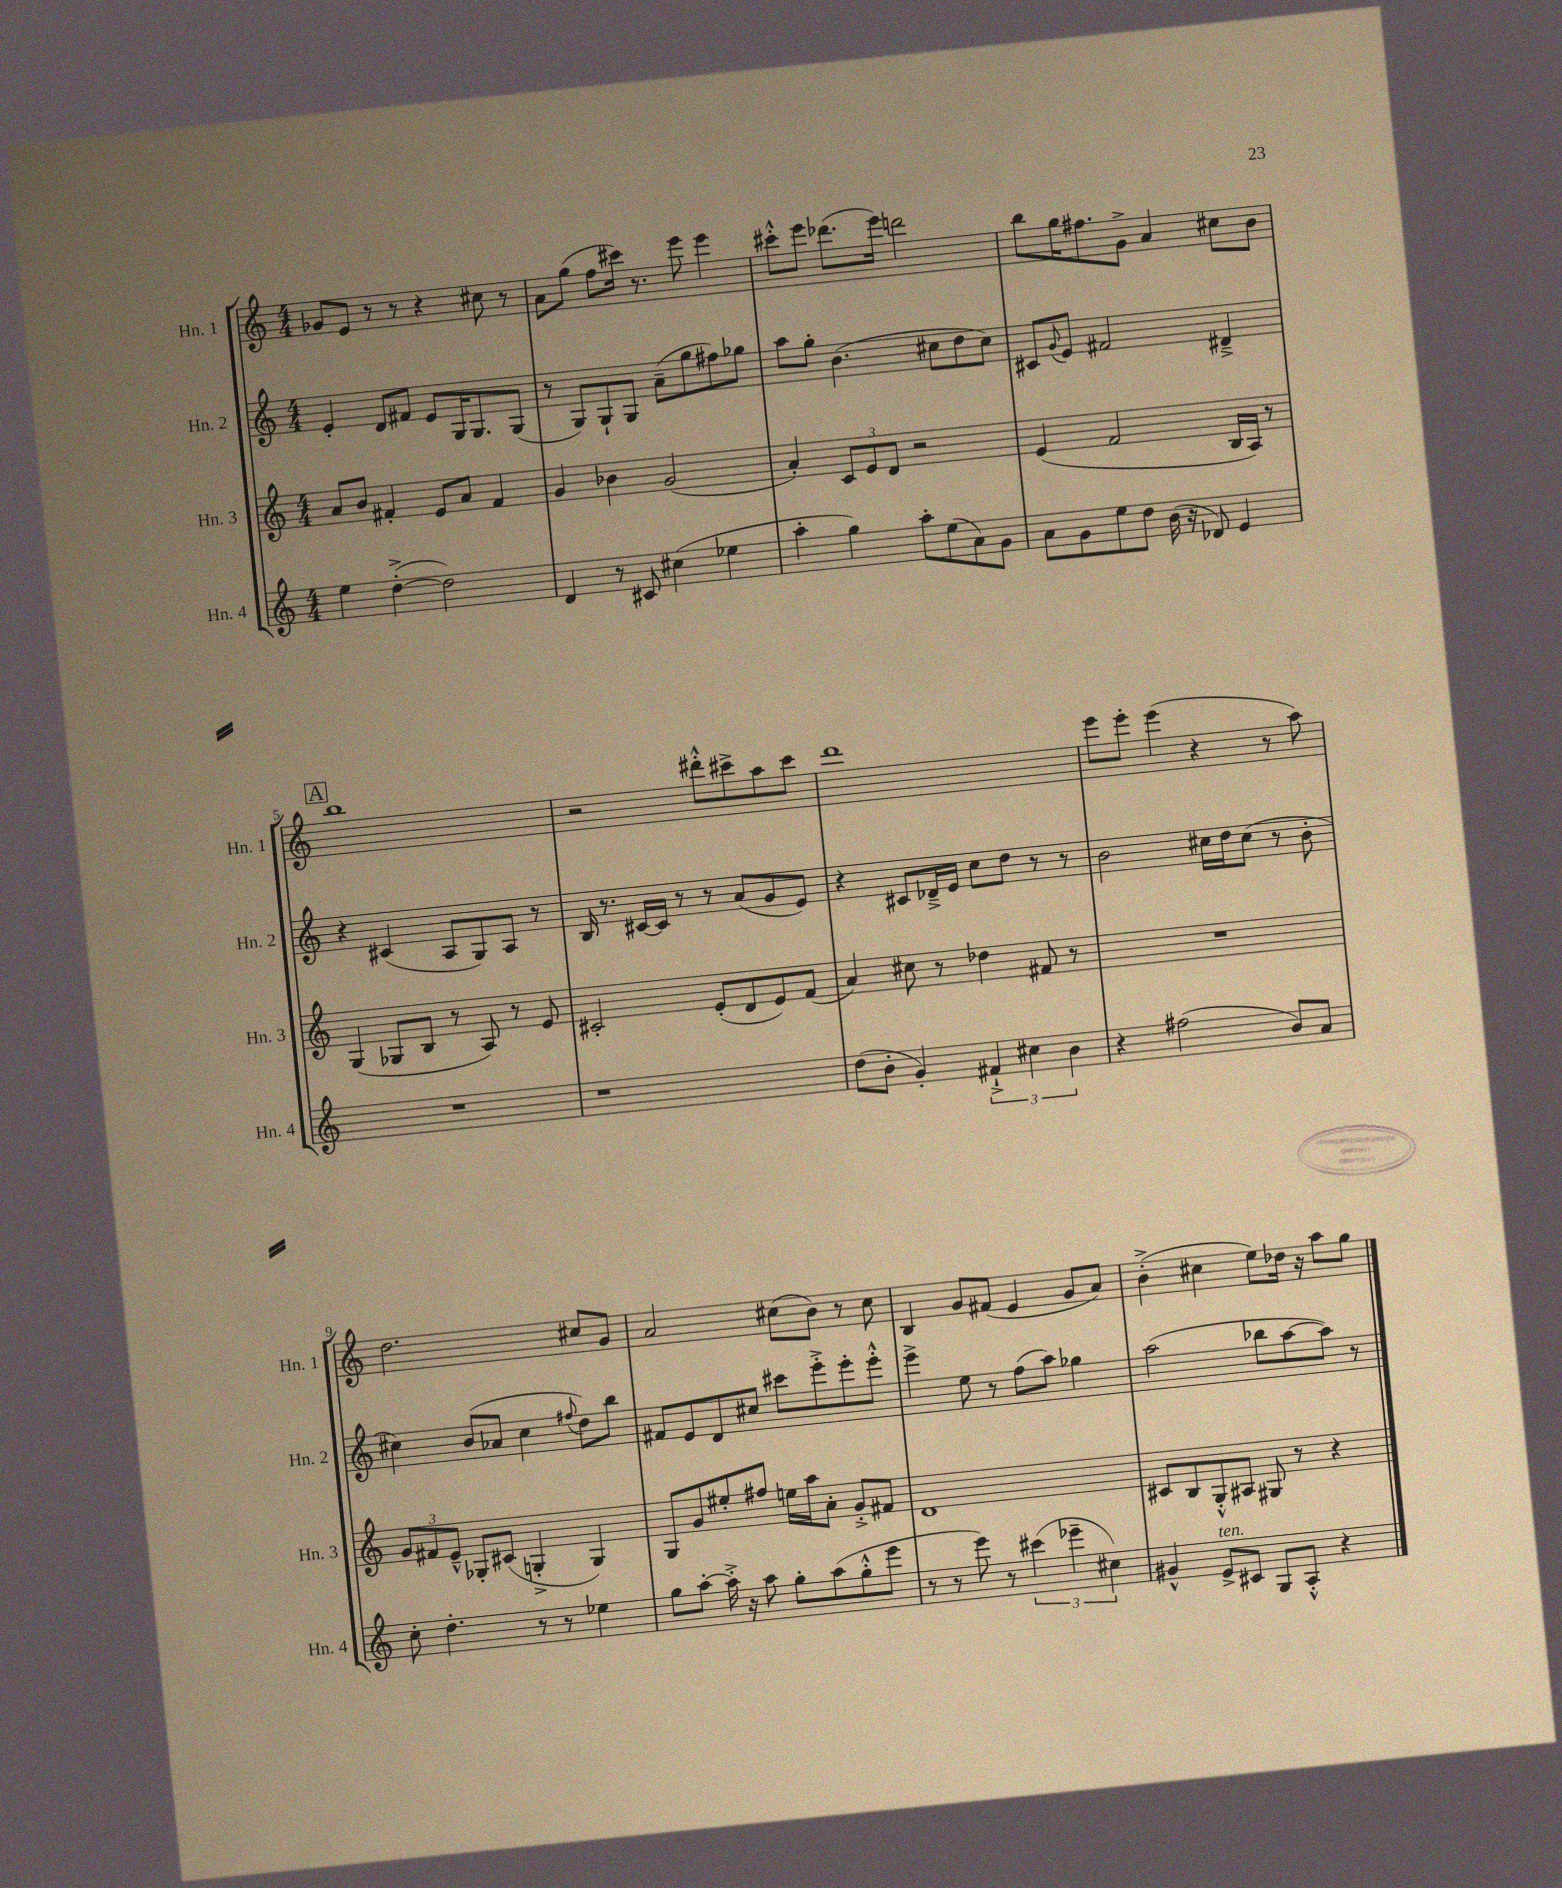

**kern	**kern	**kern	**kern
*staff4	*staff3	*staff2	*staff1
*clefG2	*clefG2	*clefG2	*clefG2
*k[]	*k[]	*k[]	*k[]
*M4/4	*M4/4	*M4/4	*M4/4
4ee	8a	4e'	8g-
.	8b	.	8e
([4dd'^	4f#'	8d	8r
.	.	8f#	8r
2dd])	8e	8e	4r
.	8a	16G	.
.	.	8.G	.
.	4f#	.	8cc#
.	.	(8G	8r
=	=	=	=
4d	4g	8r	8a
.	.	8G)	(8gg
8r	4b-	8G`	8ff
8c#	.	8G	16ccc#)
.	.	.	8.r
(4cc#	(2g	(8a~	.
.	.	8gg	8eee
4ee-	.	8ff#)	4eee
.	.	8gg-	.
=	=	=	=
4aa'	4a')	8aa	8ccc#'^^
.	.	8gg'	8eee
4gg)	12c	(4.b	(8.ddd-
.	12e	.	.
.	12d	.	.
.	.	.	16eee)
8aa'	2r	.	2ddd
(8ee	.	8cc#	.
8a)	.	8dd	.
8g	.	8cc#)	.
=	=	=	=
8a	(4e	8c#	8bb
.	.	8qqg	.
8g	.	8e	16gg
.	.	.	8.ff#
8ee	2f	2f#	.
8dd	.	.	8g^
(16b	.	.	4a
16r	.	.	.
8d-)	.	.	.
4e	16B	4d#~^	8cc#
.	16A)	.	.
.	8r	.	8b
=	=	=	=
1r	(4G	4r	1bb
.	8G-	(4c#	.
.	8B	.	.
.	8r	8A	.
.	8A)	8G)	.
.	8r	8A	.
.	8e	8r	.
=	=	=	=
1r	2c#'	16B	2r
.	.	8.r	.
.	.	[16c#	.
.	.	16c#]	.
.	.	8r	.
.	(8e'	8r	8ddd#'^^
.	8d	(8a	8ccc#^
.	8e)	8g	8aa
.	(8f	8e)	8ccc#
=	=	=	=
(8dd	4a)	4r	1ddd
8b'	.	.	.
4g')	8cc#	8c#	.
.	8r	16d-~^	.
.	.	16e	.
6f#`^	4dd-	8cc	.
.	.	8dd	.
6cc#	.	.	.
.	8f#	8r	.
6b	.	.	.
.	8r	8r	.
=	=	=	=
4r	1r	2b	8eee
.	.	.	8eee'
(2ff#	.	.	(4eee
.	.	16cc#	4r
.	.	16dd	.
.	.	(8cc#	.
8b)	.	8r	8r
8a	.	8b'	8aa)
=	=	=	=
8cc'	12g	4cc#)	2.dd
.	12f#	.	.
4.dd'	.	.	.
.	12e~^^	.	.
.	8G-'	(8b	.
.	(8c#	8a-	.
8r	4G'^	4cc#	.
8r	.	.	.
.	.	8qqff#	.
4ee-	4G)	8dd)	8cc#
.	.	8bb	8g
=	=	=	=
8gg	8G	8f#	2a
[8aa'	8g	8e	.
16aa'^]	8ee#'	8d	.
16r	.	.	.
8aa	8ff#	8cc#	.
8gg'	16ee	8ccc#	(8cc#
.	16aa	.	.
(8aa	8a'	8eee'^	8b)
8gg'^^	8g'^	8eee'	8r
8eee	8f#	8eee'^^	8cc#
=	=	=	=
8r	1d	4eee^	4B
8r	.	.	.
8eee)	.	8ee	8g
8r	.	8r	(8f#
(6ccc#	.	(8ff	4e
.	.	8aa)	.
6eee-~	.	.	.
.	.	4gg-	8g
6cc#)	.	.	.
.	.	.	8a)
=	=	=	=
4g#^^	8c#	(2aa	(4b'^
.	8B	.	.
8e^	8G'^^	.	4cc#
8c#	8A#	.	.
8G	8G#	8bb-	8ee)
8A'^^	8r	[8aa	16dd-
.	.	.	16r
4r	4r	8aa])	8aa
.	.	8r	8gg
==	==	==	==
*-	*-	*-	*-
